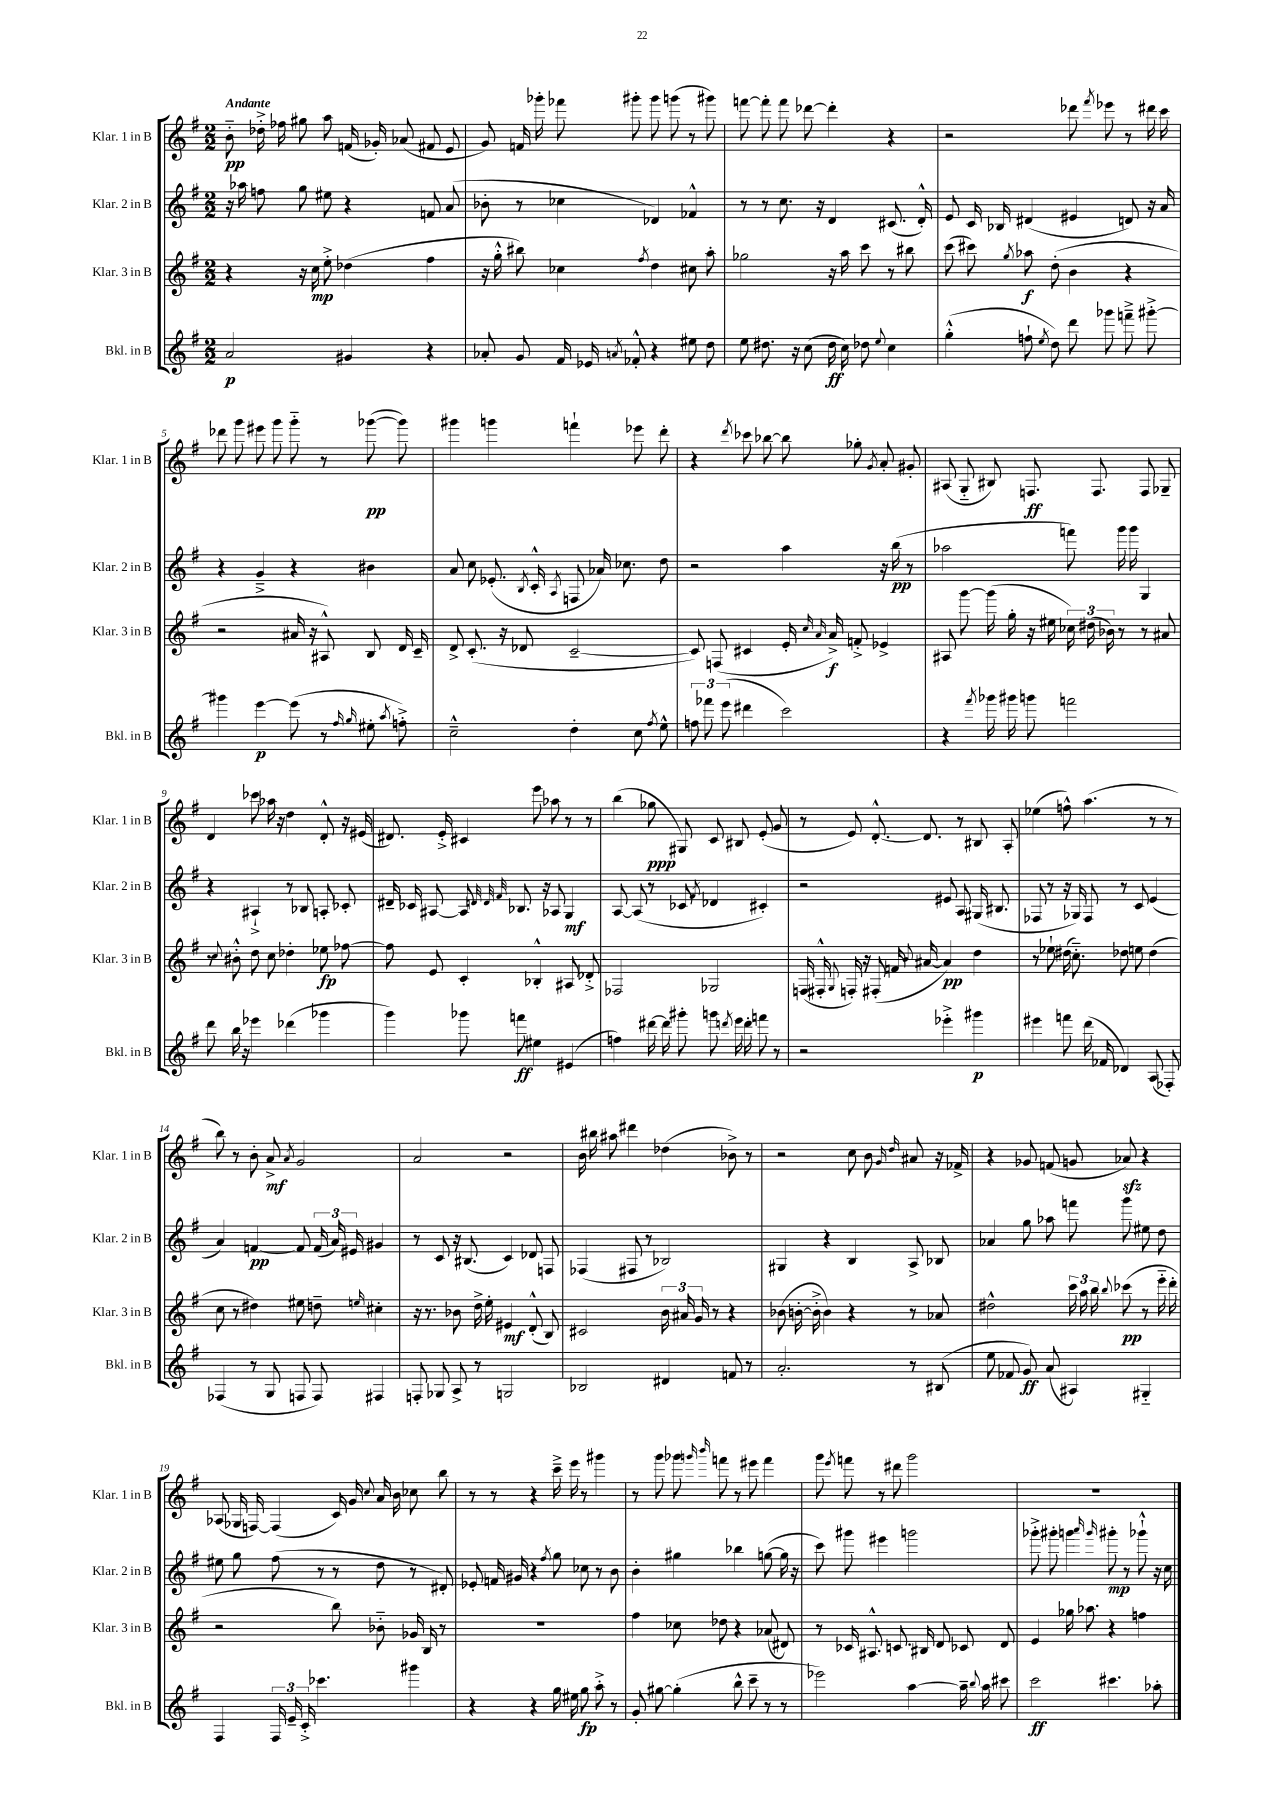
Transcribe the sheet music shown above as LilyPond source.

<<
\new StaffGroup <<
\new Staff = "s0" \with { instrumentName = "Klar. 1 in B" shortInstrumentName = "Klar. 1 in B" } {
    \clef treble \key g \major \numericTimeSignature \time 2/2 \tempo "Andante"
    \autoBeamOff b'8-_\pp des''16-.-> fes''16 gis''8 a''8 f'16( ges'16-.) aes'8( fis'8 e'8 |
    g'8) f'16 ges'''16-. fes'''8 gis'''8-. gis'''8 g'''8( r8 gis'''8) |
    f'''8~ f'''8-. f'''8 des'''8~ des'''4-. r4 |
    r2 des'''8 \acciaccatura { fis'''8 } ees'''8 r8 dis'''16 c'''16 |
    des'''8 g'''8 eis'''8 g'''8 g'''8-_ r8 ges'''8~\pp( ges'''8) |
    gis'''4 g'''4 f'''4-! ees'''8 d'''8-. |
    r4 \acciaccatura { d'''8 } ces'''8 bes''8~ bes''8 ges''8-. \acciaccatura { g'8 } a'8-. gis'8-. |
    ais8( g8-_ bis8) f8.\ff f8. f8 ges8-- |
    d'4 ces'''8 aes''16 r16 d''4 d'8-.-^ r16 eis'16( |
    dis'8.) e'16-.-> cis'4 e'''8 aes''8 r8 r8 |
    b''4( ges''8\ppp gis8) c'8 bis8 e'8-.( g'8 |
    r8 e'8) d'8.~-.-^ d'8. r8 bis8 a8-. |
    ees''4( f''8-^) a''4.( r8 r8 |
    b''8) r8 b'8-. a'8->\mf \acciaccatura { a'8 } g'2 |
    a'2 r2 |
    b'16 bis''16 ais''8 dis'''4 des''4( bes'8->) r8 |
    r2 c''8 b'8 \grace { g'16 d''16 } ais'8 r16 fes'16-> |
    r4 ges'8 f'8( g'8 aes'8\sfz) r4 |
    aes8( ges16 f16~) f4( c'16) g'16 \appoggiatura { c''8 } a'16 b'16 ces''8 b''8 |
    r8 r8 r4 c'''16---> e'''16 r8 gis'''4 |
    r8 g'''8 ges'''8 \grace { g'''16 b'''16 } f'''8 r8 eis'''8 f'''4 |
    g'''8 \acciaccatura { e'''8 } f'''8 r8 dis'''8 g'''2 |
    R1 \bar "|." |
}
\new Staff = "s1" \with { instrumentName = "Klar. 2 in B" shortInstrumentName = "Klar. 2 in B" } {
    \clef treble \key g \major \numericTimeSignature \time 2/2
    \autoBeamOff r16 aes''16 f''8 g''8 eis''8 r4 f'8 a'8( |
    bes'8-. r8 ces''4 des'4) fes'4-^ |
    r8 r8 c''8. r16 d'4 cis'8.( d'16-.-^) |
    e'8 c'16 bes16 dis'4( eis'4 d'8) r16 a'16 |
    r4 g'4---> r4 bis'4 |
    a'8 c''8 ees'8.-.( \acciaccatura { b8 } c'16-.-^ \acciaccatura { a8 } f8 aes'16) ces''8. d''8 |
    r2 a''4 r16 b''16\pp( r8 |
    aes''2 f'''8) g'''16 g'''16 g4 |
    r4 ais4-!-> r8 bes8 a8-. ces'8-. |
    dis'16-- ces'16 ais8~ ais8 \grace { d'32 d'32 fis'32 } bes8. r16 aes8 g4\mf |
    a8~ a8( r8 ces'8 \acciaccatura { fis'8 } des'4 cis'4-.) |
    r2 eis'8 a8 gis16( bis8. |
    fes8 r8 r16 ges16) fes8 r8 c'8 e'4( |
    a'4) f'4~\pp f'8 \tuplet 3/2 { f'16( a'16) eis'16 } gis'4 |
    r8 c'8 r16 bis8.( c'4) des'8 f8 |
    fes4( fis8 r8 bes2) |
    gis4 r4 b4 a8-> bes8 |
    aes'4 g''8 aes''8 f'''8 g'''8 eis''8 d''8 |
    eis''8 g''8 fis''8( r8 r8 d''8 r8 dis'8-.) |
    ees'8-. f'16 gis'16 r4 \acciaccatura { fis''8 } g''8 ces''8 r8 b'8 |
    b'4-. gis''4 bes''4 g''8~( g''16 r16 |
    c'''8) gis'''8 eis'''4 g'''2 |
    ges'''8-.-> gis'''8-. g'''4 \grace { a'''16 g'''16 } gis'''8-.\mp r8 ges'''8-!-^ r16 c''16 \bar "|." |
}
\new Staff = "s2" \with { instrumentName = "Klar. 3 in B" shortInstrumentName = "Klar. 3 in B" } {
    \clef treble \key g \major \numericTimeSignature \time 2/2
    \autoBeamOff r4 r16 c''16\mp e''8-.-> des''4( fis''4 |
    r16 g''16-.-^ bis''8) ces''4 \acciaccatura { fis''8 } d''4 cis''8 a''8-. |
    ges''2 r16 a''16 c'''8 r8 bis''8 |
    c'''8( cis'''8) \acciaccatura { g''8 } aes''8\f d''8-.( b'4 r4 |
    r2 ais'16 r16 ais8-^) b8 d'16 c'16-- |
    d'8-> c'8.-.( r16 des'8 c'2~-- |
    c'8) f8( cis'4 e'16-. \grace { c''16 a'16 } a'16->\f) f'8-.-> ees'4-> |
    ais8 g'''8~ g'''16( g''16-. r16 eis''16 \tuplet 3/2 { ces''16) dis''16( bes'16) } r8 r8 ais'8 |
    r8 \appoggiatura { c''8 } bis'8-.-^ d''8 c''8 des''4-. ees''8\fp fes''8~ |
    fes''8 e'8 c'4-. bes4-.-^ ais8 des'8-.-> |
    fes2 ges2 |
    f16( fis16-.-^ \appoggiatura { g8 } f16-.) r16 fis8-.( f'16 \appoggiatura { b'8 } ais'16~ ais'4\pp) d''4 |
    r8 ees''8-! dis''16( c''8.-_) des''8 e''8 des''4( |
    c''8 r8 dis''4) eis''8 d''8-- \grace { e''16 } cis''4-. |
    r16 r8. bes'8 d''16-> e''16-. eis'4\mf d'8-.-^( b8) |
    cis'2 \tuplet 3/2 { b'16 ais'16 g'16 } r8 r4 |
    bes'8( b'16~-. b'16-.-> b'4) r4 r8 aes'8 |
    dis''2-^ \tuplet 3/2 { c'''16 a''16 b''16 } \appoggiatura { b''8 } ces'''8\pp( r8 e'''16-_ d'''16-. |
    r2 b''8) bes'8-_ ges'16 b16 r8 |
    R1 |
    fis''4 ces''8 des''8 r4 aes'8( dis'8) |
    r8 ces'16 ais8.-^ c'8. bis16 d'8 ces'8 d'8 |
    e'4 ges''16 aes''8. r4 f''4 \bar "|." |
}
\new Staff = "s3" \with { instrumentName = "Bkl. in B" shortInstrumentName = "Bkl. in B" } {
    \clef treble \key g \major \numericTimeSignature \time 2/2
    \autoBeamOff a'2\p gis'4 r4 |
    aes'8-. g'8 fis'16 ees'16 \acciaccatura { a'8 } fes'8-.-^ r4 eis''8 d''8 |
    e''8 dis''8. r16 c''8( dis''16\ff c''16) des''8 \appoggiatura { e''8 } c''4 |
    g''4-.-^( f''8-! \acciaccatura { e''8 } d''8) d'''8 ges'''8 f'''8---> gis'''8~-.-> |
    gis'''4 e'''4~\p e'''8( r8 \grace { fis''16 g''16 } eis''8-. \acciaccatura { a''8 } f''8-.->) |
    c''2---^ d''4-. c''8 \acciaccatura { fis''8 } e''8-^ |
    \tuplet 3/2 { f''8 fes'''8 e'''8( } dis'''4 c'''2) |
    r4 \acciaccatura { fis'''8 } ges'''16 gis'''16 g'''8 f'''2 |
    d'''8 b''16 r16 ees'''4 des'''4( ges'''4 |
    g'''4) ges'''8 f'''8\ff eis''4 eis'4( |
    f''4) dis'''16~ dis'''16 gis'''8-. g'''8 \acciaccatura { d'''8 } e'''16 d'''16-. f'''8 r8 |
    r2 ees'''4-.-> gis'''4\p |
    eis'''4 f'''8 d'''16( fes'16 des'4) a8( fes8-.) |
    fes4( r8 g8 f8 f8) fis4 |
    f8-. ges8 a8-> r8 g2 |
    bes2 dis'4 f'8 r8 |
    a'2.-. r8 bis8( |
    e''8 fes'8 g'8\ff) a'8( ais4) gis4-_ |
    fis4 \tuplet 3/2 { fis16 e'16-- c'16-.-> } ces'''4. gis'''4 |
    r4 r4 g''16 eis''16 g''8\fp a''8-.-> r8 |
    g'8-. gis''8~ gis''4-.( b''8-^ c'''8-- r8 r8 |
    ees'''2) a''4~ a''16-- \appoggiatura { b''8 } a''16 cis'''8 |
    c'''2\ff cis'''4. aes''8-. \bar "|." |
}
>>
>>
